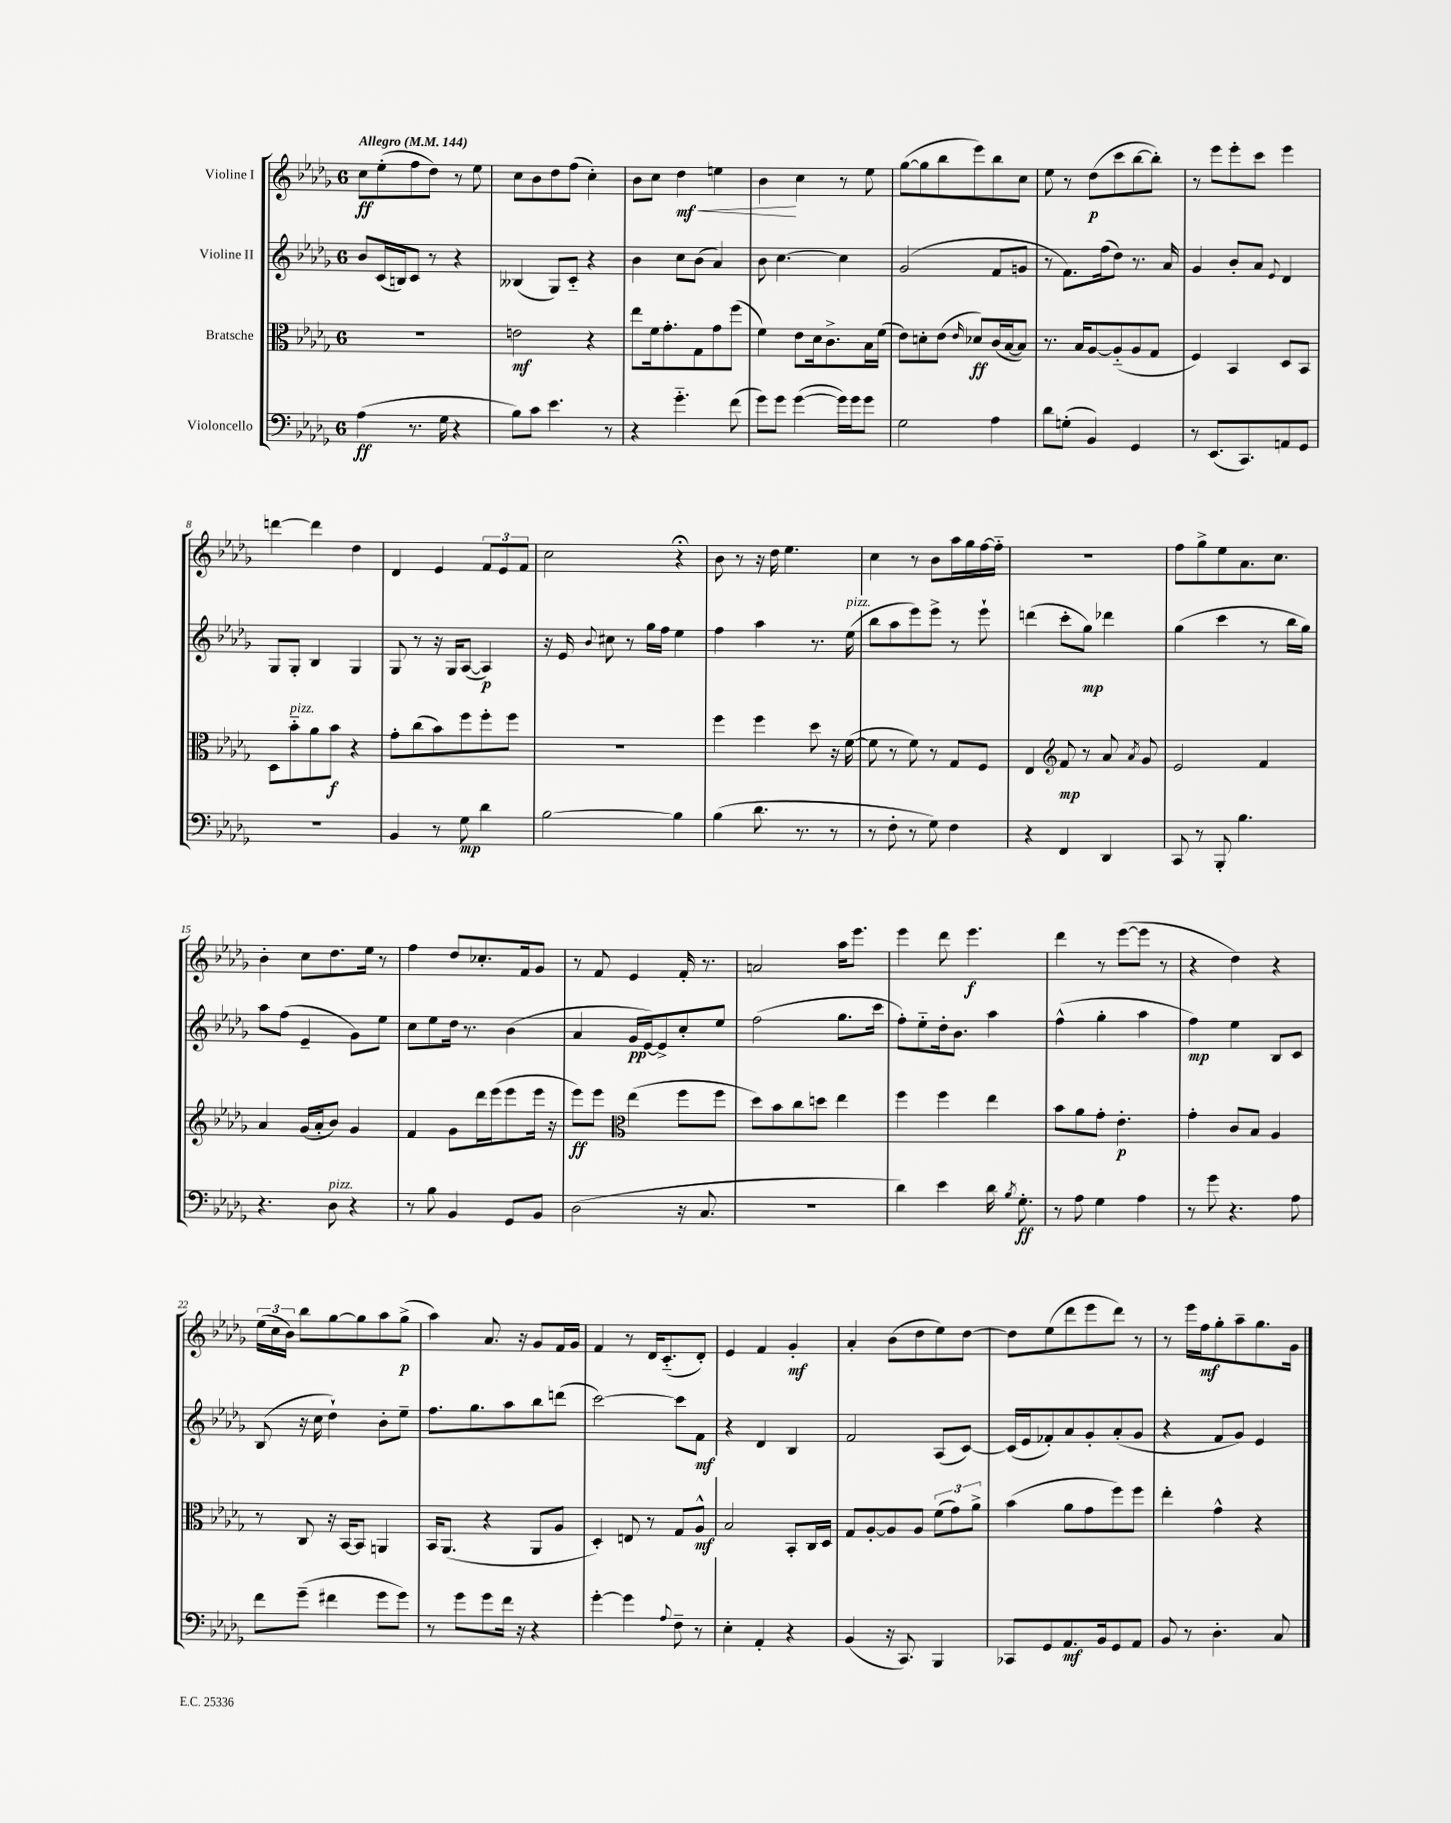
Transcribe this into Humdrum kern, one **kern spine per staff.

**kern	**kern	**kern	**kern
*staff4	*staff3	*staff2	*staff1
*clefF4	*clefC3	*clefG2	*clefG2
*k[b-e-a-d-g-]	*k[b-e-a-d-g-]	*k[b-e-a-d-g-]	*k[b-e-a-d-g-]
*M6/8	*M6/8	*M6/8	*M6/8
*MM144	*MM144	*MM144	*MM144
(4A-	2.r	8b-	8cc
.	.	(16c	(8ee-'
.	.	16B)	.
8.r	.	8c	8ff
.	.	8r	8dd-)
16G-	.	.	.
4r	.	4r	8r
.	.	.	8ee-
=	=	=	=
8B-)	2e	(4B--	8cc
8c	.	.	8b-
4.e-	.	8G-)	8dd-
.	.	8c'~	(8ff
.	4r	4r	4cc')
8r	.	.	.
=	=	=	=
4r	8ee-	4b-	8b-
.	16f	.	8cc
.	8.g-'	.	.
4.g-'~	.	8cc	4dd-
.	8G-	(8b-	.
.	8g-	4a-)	4ee
(8f	(8ff	.	.
=	=	=	=
8g-)	4f)	8b-	4b-
8g-	.	[4.cc	.
([4g-	8e-	.	4cc
.	16d-	.	.
.	8.c^	.	.
16g-])	.	4cc]	8r
16g-	.	.	.
8g-	16B-	.	8ee-
.	(16f	.	.
=	=	=	=
2G-	8e-)	(2g-	([8gg-
.	8d'	.	8gg-]
.	(8e-	.	8bb-
.	16qqe-	.	.
.	8d-)	.	8eee-)
4A-	(16c	8f	8bb-
.	[16B-	.	.
.	8B-])	8g	8cc
=	=	=	=
8d-	8.r	8r	8ee-
(8G'	.	8.f)	8r
.	16B-	.	.
4BB-)	[8A-	.	(8dd-
.	.	(16ff	.
.	(8A-'~]	8dd-)	8ccc
4GG-	8A-	8.r	[8bb-
.	8G-	.	8bb-'])
.	.	16a-	.
=	=	=	=
8r	4F)	4g-	8r
(8.EE-	.	.	8eee-
.	4BB-	8b-'	8eee-'
8.CC)	.	.	.
.	.	8a-	8ccc
.	.	8qqe-	.
8AA	8D-	4d-	4eee-
8GG-	8BB-	.	.
=	=	=	=
2.r	8D-	8G-	[4ddd
.	8b-'~	8G-'	.
.	8a-	4B-	4ddd]
.	8b-	.	.
.	4r	4G-	4dd-
=	=	=	=
4BB-	8g-'	8G-	4d-
.	(8cc	8r	.
8r	8b-)	16r	4e-
.	.	16G-	.
8G-	8ff	([8A-	.
4d-	8ff'	4A-])	12f
.	.	.	12e-
.	8ff	.	.
.	.	.	12f
=	=	=	=
[2B-	2.r	16r	2cc
.	.	16e-	.
.	.	8qqb-	.
.	.	8cc#	.
.	.	8r	.
.	.	16gg-	.
.	.	16ff	.
4B-]	.	4ee-	4r;
=	=	=	=
(4B-	4ff	4ff	8b-
.	.	.	8r
8.d-	4ff	4aa-	16r
.	.	.	16dd-
.	.	.	4.ee-
8.r	.	.	.
.	8dd-	8.r	.
8r	16r	.	.
.	([16f	(16ee-	.
=	=	=	=
8r	8f]	8bb-	4cc
8F'	8r	8aa-	.
8r	8f)	8eee-)	8r
8G-)	8r	8eee-^	8b-
4F	8G-	8r	16aa-
.	.	.	16gg-
.	8F	8eee-`	[16ff
.	.	.	16ff'~]
=	=	=	=
4r	4E-	(4ddd	2.r
*	*clefG2	*	*
4FF	8f	8ccc'	.
.	8r	8gg-)	.
4DD-	8a-	4ddd-	.
.	8qa-	.	.
.	8g-	.	.
=	=	=	=
8CC	2e-	(4gg-	8ff
8r	.	.	8gg-^
8BBB-'	.	4ccc	8ee-
4.B-	.	.	8.a-
.	4f	8r	.
.	.	.	8.cc
.	.	16bb-	.
.	.	16gg-)	.
=	=	=	=
4.r	4a-	8aa-	4b-'
.	.	(8ff	.
.	(16g-	4e-~	8cc
.	16a-'	.	.
8D-	8b-)	.	8.dd-
4r	4g-	8g-)	.
.	.	.	16ee-
.	.	8ee-	8r
=	=	=	=
8r	4f	8cc	4ff
8B-	.	8ee-	.
4BB-	8g-	16dd-	8dd-
.	.	8.r	.
.	16ddd-	.	8.cc-'
.	(16eee-	.	.
8GG-	8eee-	(4b-	.
.	.	.	16f
8BB-	16eee-	.	8g-
.	16r	.	.
=	=	=	=
(2D-	8eee-)	4a-	8r
.	8eee-	.	8f
*	*clefC3	*	*
.	(4ee-	16g-	4e-
.	.	[16e-)	.
.	.	8e-^]	.
16r	8ff	8cc'	16f'
8.C	.	.	8.r
.	8ff	8ee-	.
=	=	=	=
2.r	8dd-)	(2ff	2a
.	8b-	.	.
.	8cc	.	.
.	8dd	.	.
.	4ee-	8.gg-	16aa-
.	.	.	8.eee-
.	.	16ccc	.
=	=	=	=
4d-)	4ff	8ff')	4eee-
.	.	8ee-'~	.
4e-	4ff	16dd-'	8ddd-
.	.	8.b-	.
.	.	.	4.eee-
16d-	4ee-	4aa-	.
8qB-	.	.	.
8.G-'	.	.	.
=	=	=	=
8r	8b-	(4ff^^	4ddd-
8A-	8a-	.	.
4G-	8g-'	4gg-'	8r
.	4.e-'	.	([8eee-
4A-	.	4aa-	8eee-]
.	.	.	8r
=	=	=	=
8r	4g-'	4ff)	4r
8g-	.	.	.
4.r	8c	4ee-	4dd-)
.	8B-	.	.
.	4A-	8B-	4r
8A-	.	8c	.
=	=	=	=
8f	8r	(8B-	(24ee-
.	.	.	24cc
.	.	.	24b-)
(8g-~	8C	16r	8bb-
.	.	16cc	.
4f#	16r	4dd-`)	[8gg-
.	[16BB-	.	.
.	8BB-]	.	8gg-]
8g-	4AA	8b-'	8aa-
8g-)	.	8ee-~	(8gg-^
=	=	=	=
8r	16BB-	8.ff	4aa-)
.	(8.AA-	.	.
8g-	.	.	.
.	.	8.gg-	.
8g-	4r	.	8.a-
16f	.	8aa-	.
16r	.	.	16r
4r	8AA-	8bb-	8g-
.	8A-	(8ddd	16f
.	.	.	16g-
=	=	=	=
[4g-'	4D-')	[2ccc)	4f
4g-]	8E	.	8r
.	8r	.	16d-
.	.	.	(8.c'~
8qqA-	.	.	.
8F~	8G-	8ccc]	.
8r	8A-^^	8f	8d-')
=	=	=	=
4E-'	2B-	4r	4e-
4AA-'	.	4d-	4f
4r	8BB-'	4B-	4g-'
.	16C	.	.
.	16D-	.	.
=	=	=	=
(4BB-	8G-	2f	4a-'
.	[8A-'	.	.
16r	8A-]	.	(8b-
8.CC)	.	.	.
.	8A-	.	8dd-
4BBB-	(12f	(8A-	8ee-)
.	12g-)	.	.
.	.	[8c)	[8dd-
.	12a-^	.	.
=	=	=	=
8CC-	(4b-	(16c]	8dd-]
.	.	16e-	.
8GG-	.	8f-')	(8ee-
8.AA-	8a-	8a-	8ddd-
.	8g-	8g-'	8eee-
16BB-	.	.	.
8GG-	8ff)	(8a-'	8ddd-)
8AA-	8ff	8g-	8r
=	=	=	=
8BB-	4ee-'	4r	8r
8r	.	.	16eee-
.	.	.	16ff
4.D-'	4g-^^	8f	8gg-'
.	.	8g-)	8aa-~
.	4r	4e-	8.gg-
8C	.	.	.
.	.	.	16g-
==	==	==	==
*-	*-	*-	*-
